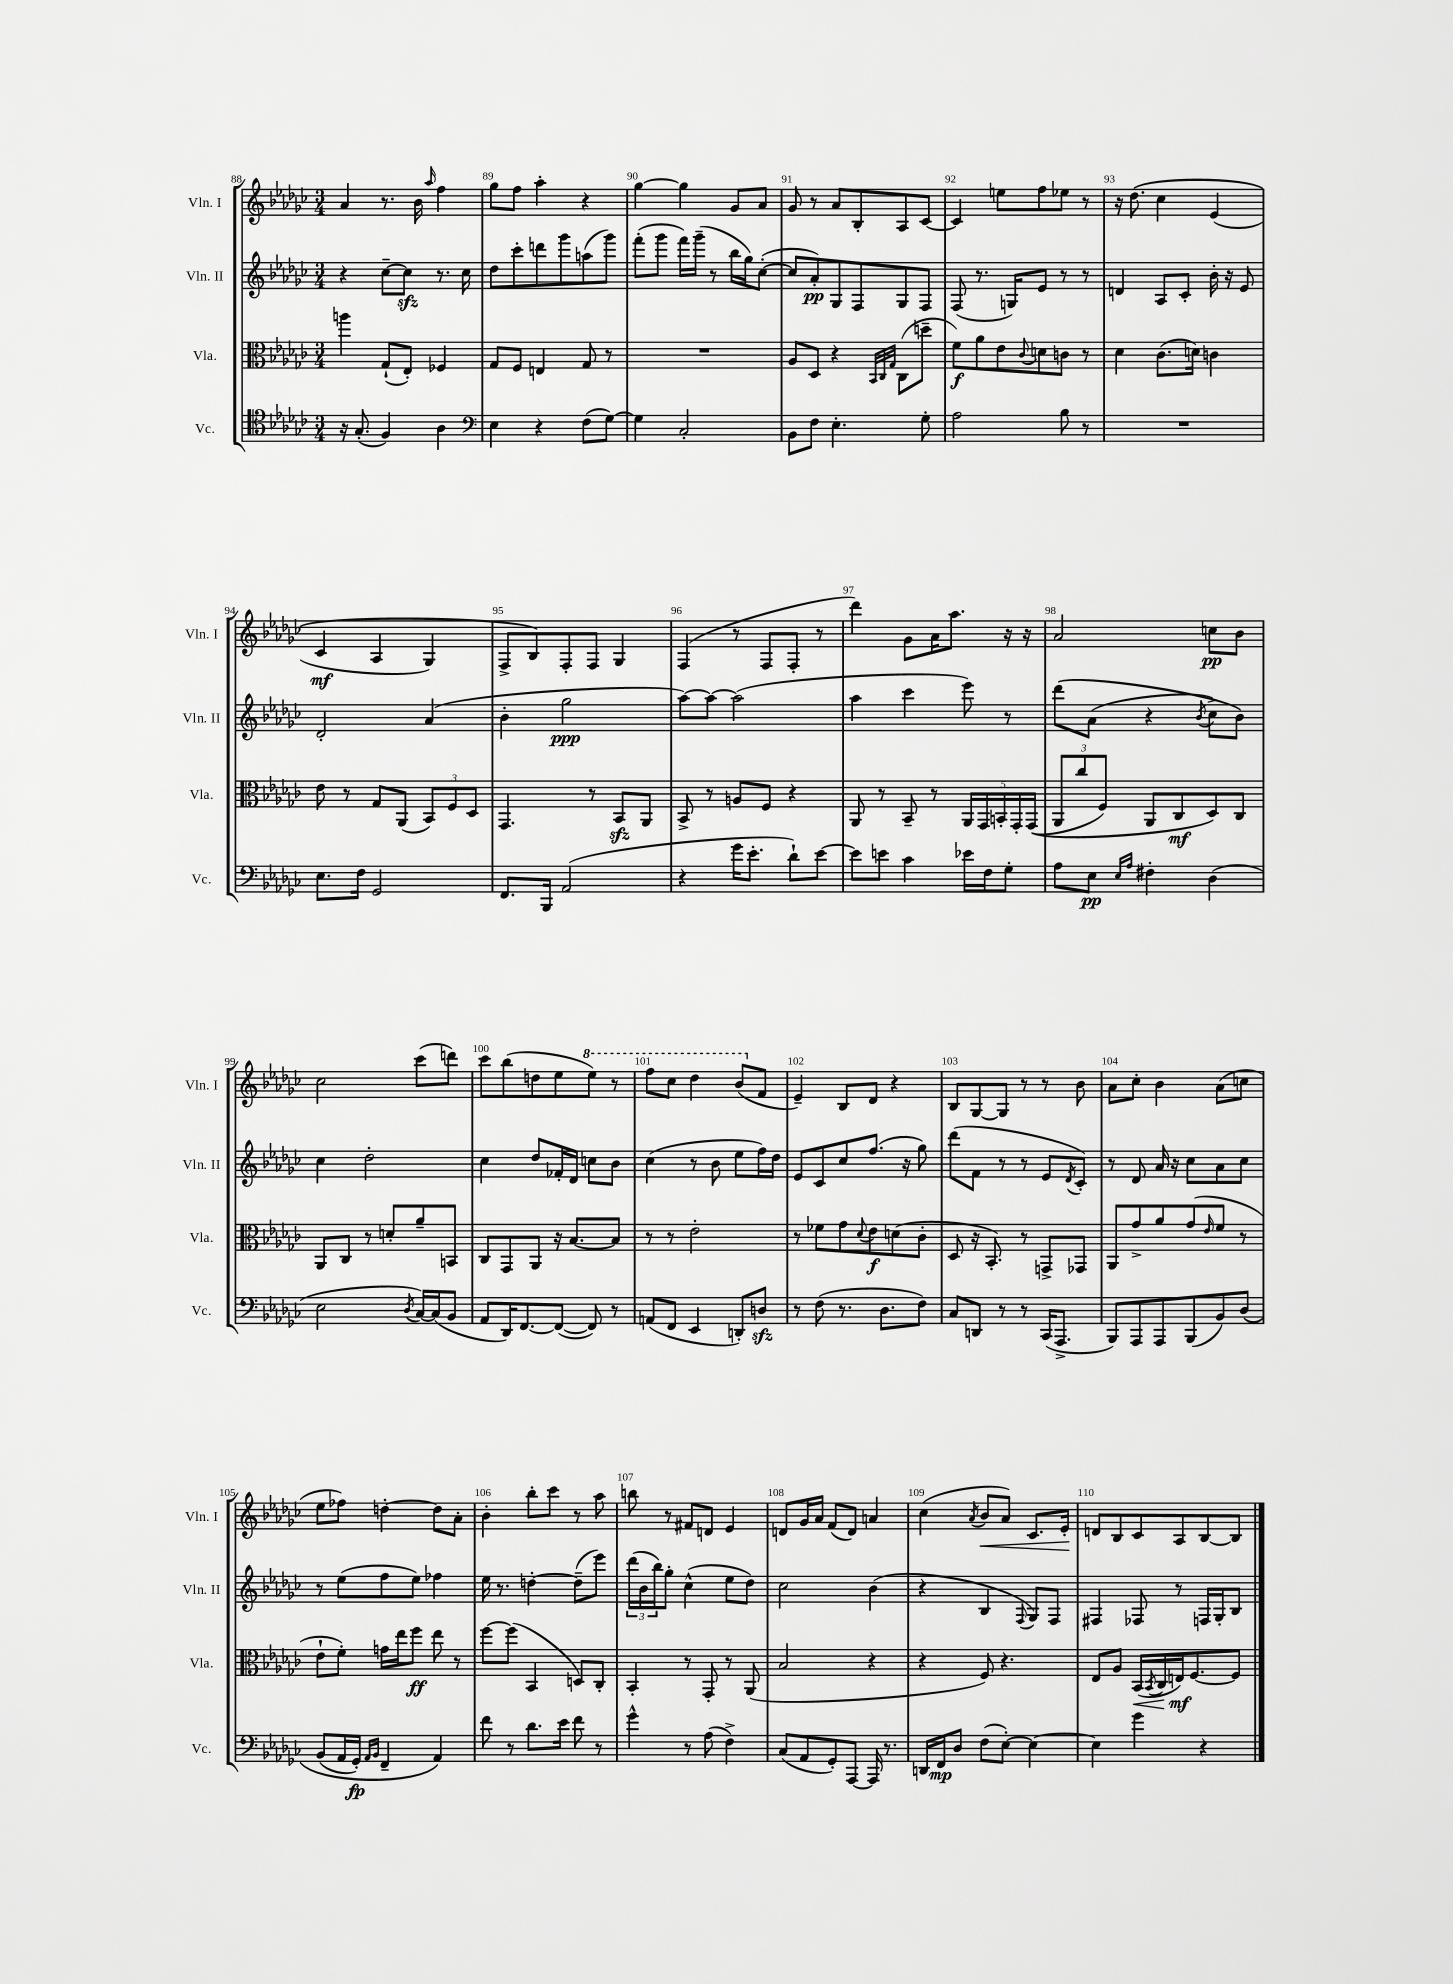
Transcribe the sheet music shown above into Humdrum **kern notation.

**kern	**dynam	**kern	**dynam	**kern	**dynam	**kern	**dynam
*part4	*part4	*part3	*part3	*part2	*part2	*part1	*part1
*staff4	*staff4	*staff3	*staff3	*staff2	*staff2	*staff1	*staff1
*I"Vc.	*	*I"Vla.	*	*I"Vln. II	*	*I"Vln. I	*
*I'Vc.	*	*I'Vla.	*	*I'Vln. II	*	*I'Vln. I	*
*clefC4	*	*clefC3	*	*clefG2	*	*clefG2	*
*k[b-e-a-d-g-c-]	*	*k[b-e-a-d-g-c-]	*	*k[b-e-a-d-g-c-]	*	*k[b-e-a-d-g-c-]	*
*M3/4	*	*M3/4	*	*M3/4	*	*M3/4	*
=88	=88	=88	=88	=88	=88	=88	=88
16r	.	4aan\	.	4r	.	4a-/	.
(8.G-'/	.	.	.	.	.	.	.
4F/)	.	(8G-`/L	.	[8cc-~\L	.	8.r	.
.	.	8E-'/J)	.	8cc-zz\J]	.	.	.
.	.	.	.	.	.	16b-\	.
.	.	.	.	.	.	16qqaa-/	.
4A-\	.	4F-X/	.	8.r	.	4ff\	.
.	.	.	.	16cc-\	.	.	.
=89	=89	=89	=89	=89	=89	=89	=89
*clefF4	*	*	*	*	*	*	*
4E-\	.	8G-/L	.	8dd-\L	.	8gg-\L	.
.	.	8F/J	.	8ccc-'\	.	8ff\J	.
4r	.	4En/	.	8dddn\	.	4aa-'\	.
.	.	.	.	8ggg-\	.	.	.
(8F\L	.	8G-/	.	(8aan\	.	4r	.
[8G-\J)	.	8r	.	8ggg-\J)	.	.	.
=90	=90	=90	=90	=90	=90	=90	=90
4G-\]	.	2.r	.	(8fff'\L	.	[4gg-\	.
.	.	.	.	8ggg-\J	.	.	.
2C-'/	.	.	.	16fff\LL)	.	4gg-\]	.
.	.	.	.	(16ggg-~\JJ	.	.	.
.	.	.	.	8r	.	.	.
.	.	.	.	16bb-\LL	.	8g-/L	.
.	.	.	.	16gg-\J)	.	.	.
.	.	.	.	([8cc-'\J	.	8a-/J	.
=91	=91	=91	=91	=91	=91	=91	=91
8BB-\L	.	8A-/L	.	8cc-/L]	.	8g-/	.
8F\J	.	8D-/J	.	8a-'/)	pp	8r	.
4.E-'\	.	4r	.	8G-/	.	8a-/L	.
.	.	.	.	8F/	.	8B-'/	.
.	.	32qqBB-/LLL	.	.	.	.	.
.	.	32qqC-/	.	.	.	.	.
.	.	32qqG-/JJJ	.	.	.	.	.
.	.	(8C-\L	.	8G-/	.	8A-/	.
8G-'\	.	8ddn~\J	.	8F/J	.	[8c-/J	.
=92	=92	=92	=92	=92	=92	=92	=92
2A-\	.	8f\L)	f	(8F/	.	4c-/]	.
.	.	8a-\	.	8.r	.	.	.
.	.	8e-\	.	.	.	8een\L	.
.	.	.	.	16Gn/KL)	.	.	.
.	.	8qqc-/	.	.	.	.	.
.	.	8dn\	.	8e-/J	.	8ff\	.
8B-\	.	8cn\J	.	8r	.	8ee-X\J	.
8r	.	8r	.	8r	.	8r	.
=93	=93	=93	=93	=93	=93	=93	=93
2.r	.	4d-\	.	4dn/	.	16r	.
.	.	.	.	.	.	(8.dd-\	.
.	.	(8.c-\L	.	8A-/L	.	4cc-\	.
.	.	.	.	8c-'/J	.	.	.
.	.	16dn\Jk)	.	.	.	.	.
.	.	4cn\	.	16b-'\	.	(4e-/	.
.	.	.	.	16r	.	.	.
.	.	.	.	8e-/	.	.	.
!!LO:LB:g=z
=94	=94	=94	=94	=94	=94	=94	=94
8.E-\L	.	8e-\	.	2d-'/	.	4c-/	mf
.	.	8r	.	.	.	.	.
16F\Jk	.	.	.	.	.	.	.
2GG-/	.	8G-/L	.	.	.	4A-/	.
.	.	(8AA-/J	.	.	.	.	.
.	.	12BB-/L)	.	(4a-/	.	4G-/)	.
.	.	12F/	.	.	.	.	.
.	.	12D-/J	.	.	.	.	.
=95	=95	=95	=95	=95	=95	=95	=95
8.FF/L	.	4.GG-/	.	4b-'\	.	8F^/L	.
.	.	.	.	.	.	8B-/)	.
16BBB-/Jk	.	.	.	.	.	.	.
(2AA-/	.	.	.	2gg-\	ppp	8F'/	.
.	.	8r	.	.	.	8F/J	.
.	.	8BB-zz/L	.	.	.	4G-/	.
.	.	8AA-/J	.	.	.	.	.
=96	=96	=96	=96	=96	=96	=96	=96
4r	.	8BB-^/	.	[8aa-\L)	.	(4F/	.
.	.	8r	.	8aa-\J_	.	.	.
16g-\KL	.	8An/L	.	(2aa-\]	.	8r	.
8.e-'\J	.	.	.	.	.	.	.
.	.	8F/J	.	.	.	8F/L	.
8d-`\L)	.	4r	.	.	.	8F'/J	.
[8e-\J	.	.	.	.	.	8r	.
=97	=97	=97	=97	=97	=97	=97	=97
8e-\L]	.	8AA-/	.	4aa-\	.	4ddd-\)	.
8en\J	.	8r	.	.	.	.	.
4c-\	.	8BB-~/	.	4ccc-\	.	8g-\L	.
.	.	8r	.	.	.	16a-\K	.
.	.	.	.	.	.	8.aa-\J	.
16e-X\LL	.	20AA-/LL	.	8eee-\)	.	.	.
.	.	20GG-/	.	.	.	.	.
16F\J	.	.	.	.	.	.	.
.	.	20BBn'/	.	.	.	.	.
8G-'\J	.	.	.	8r	.	16r	.
.	.	20GG-'/	.	.	.	.	.
.	.	.	.	.	.	16r	.
.	.	((20GG-/JJ	.	.	.	.	.
=98	=98	=98	=98	=98	=98	=98	=98
8A-\L	.	12AA-/L	.	(8ddd-\L	.	2a-/	.
.	.	12cc-/	.	.	.	.	.
8E-\J	pp	.	.	(8a-\J	.	.	.
.	.	12F/J)	.	.	.	.	.
16qqE-/LL	.	.	.	.	.	.	.
16qqA-/JJ	.	.	.	.	.	.	.
4F#X'\	.	8AA-/L	.	4r	.	.	.
.	.	8C-/	mf	.	.	.	.
.	.	.	.	8qb-/	.	.	.
(4D-\	.	8D-/)	.	8cc-^\L)	.	8ccn\L	pp
.	.	8C-/J	.	8b-\J)	.	8b-\J	.
!!LO:LB:g=z
=99	=99	=99	=99	=99	=99	=99	=99
2E-\	.	8AA-/L	.	4cc-\	.	2cc-\	.
.	.	8C-/J	.	.	.	.	.
.	.	8r	.	2dd-'\	.	.	.
.	.	8dn'/L	.	.	.	.	.
8qD-/	.	.	.	.	.	.	.
[16C-/LL)	.	8a-~/	.	.	.	(8ccc-\L	.
(16C-/J]	.	.	.	.	.	.	.
8BB-/J	.	8BBn/J	.	.	.	8dddn\J)	.
=100	=100	=100	=100	=100	=100	=100	=100
8AA-/L	.	8C-/L	.	4cc-\	.	8ccc-\L	.
16DD-/K)	.	8GG-/	.	.	.	(8bb-\	.
[8.FF/	.	.	.	.	.	.	.
.	.	8AA-/J	.	8dd-/L	.	8ddn\	.
(8FF/J_	.	16r	.	16f-X'/L	.	8ee-\	.
.	.	[8.B-/L	.	16d-/JJ	.	.	.
*	*	*	*	*	*	*8va	*
8FF/])	.	.	.	8ccn\L	.	8eee-\J)	.
8r	.	8B-/J]	.	8b-\J	.	8r	.
=101	=101	=101	=101	=101	=101	=101	=101
(8AAn/L	.	8r	.	(4cc-\	.	8fff\L	.
8FF/J	.	8r	.	.	.	8ccc-\J	.
4EE-/	.	2e-'\	.	8r	.	4ddd-\	.
.	.	.	.	8b-\	.	.	.
8DDn'/L)	.	.	.	8ee-\L	.	(8bb-/L	.
*	*	*	*	*	*	*X8va	*
8Dnzz/J	.	.	.	16ff\L)	.	8f/J	.
.	.	.	.	16dd-\JJ	.	.	.
=102	=102	=102	=102	=102	=102	=102	=102
8r	.	8r	.	8e-/L	.	4e-~/)	.
(8F\	.	8f-X\L	.	8c-/	.	.	.
8.r	.	8g-\	.	8cc-/	.	8B-/L	.
.	.	8qqd-/	.	.	.	.	.
.	.	8e-\	f	(8.ff/J	.	8d-/J	.
8.D-\L	.	.	.	.	.	.	.
.	.	(8dn\	.	.	.	4r	.
.	.	.	.	16r	.	.	.
8F\J)	.	8c-'\J	.	8gg-\)	.	.	.
=103	=103	=103	=103	=103	=103	=103	=103
8C-/L	.	8D-/	.	(8ddd-\L	.	8B-/L	.
8DDn/J	.	16r	.	8f\J	.	[8G-/	.
.	.	8.BB-'/)	.	.	.	.	.
8r	.	.	.	8r	.	8G-/J]	.
8r	.	8r	.	8r	.	8r	.
(16CC-/KL	.	8GGn^/L	.	8e-/L	.	8r	.
8.AAA-^/J	.	.	.	.	.	.	.
.	.	.	.	8qd-/	.	.	.
.	.	8GG-X/J	.	8c-'/J)	.	8b-\	.
=104	=104	=104	=104	=104	=104	=104	=104
8BBB-/L)	.	8AA-/L	.	8r	.	8a-\L	.
8AAA-/	.	8g-^/	.	8d-/	.	8cc-'\J	.
8AAA-/	.	8a-/	.	16a-/	.	4b-\	.
.	.	.	.	16r	.	.	.
(8BBB-/	.	(8g-/	.	8cc-\L	.	.	.
.	.	16qqe-/	.	.	.	.	.
8BB-/)	.	8f/J	.	8a-\	.	(8a-\L	.
(8D-/J	.	8r	.	8cc-\J	.	8ccn\J	.
!!LO:LB:g=z
=105	=105	=105	=105	=105	=105	=105	=105
(8BB-/L	.	8e-`\L	.	8r	.	8ee-\L	.
16AA-/L	.	8f'\J)	.	(8ee-\L	.	8ff-X\J)	.
16GG-'/JJ)	fp	.	.	.	.	.	.
16qqAA-/LL	.	.	.	.	.	.	.
16qqBB-/JJ	.	.	.	.	.	.	.
4FF~/	.	16gn\LL	.	8ff\	.	[4ddn'\	.
.	.	16ee-\J	.	.	.	.	.
.	.	8ff\J	ff	8ee-\J)	.	.	.
4AA-/)	.	8ee-\	.	4ff-X\	.	8dd\L]	.
.	.	8r	.	.	.	8a-'\J	.
=106	=106	=106	=106	=106	=106	=106	=106
8f\	.	[8ff\L	.	16ee-\	.	4b-'\	.
.	.	.	.	8.r	.	.	.
8r	.	(8ff\J]	.	.	.	.	.
8.d-\L	.	4BB-/	.	[4ddn'\	.	8bb-'\L	.
.	.	.	.	.	.	8ccc-\J	.
16e-\Jk	.	.	.	.	.	.	.
8f\	.	8Dn/L)	.	(8dd~\L]	.	8r	.
8r	.	8C-'/J	.	8eee-\J)	.	8aa-\	.
=107	=107	=107	=107	=107	=107	=107	=107
4g-^^\	.	4BB-'/	.	(24ddd-\LL	.	8bbn\	.
.	.	.	.	24b-\	.	.	.
.	.	.	.	24bb-\J)	.	.	.
.	.	.	.	8gg-'\J	.	8r	.
8r	.	8r	.	(4cc-^^\	.	8f#X/L	.
(8A-\	.	8GG-'/	.	.	.	8dn/J	.
4F^\)	.	8r	.	8ee-\L	.	4e-/	.
.	.	(8AA-/	.	8dd-\J)	.	.	.
=108	=108	=108	=108	=108	=108	=108	=108
(8C-/L	.	2B-/	.	2cc-\	.	8dn/L	.
8AA-/	.	.	.	.	.	16g-/L	.
.	.	.	.	.	.	16a-/JJ	.
8GG-'/)	.	.	.	.	.	(8f/L	.
[8AAA-/J	.	.	.	.	.	8d/J)	.
16AAA-/]	.	4r	.	(4b-\	.	4an/	.
8.r	.	.	.	.	.	.	.
=109	=109	=109	=109	=109	=109	=109	=109
16DDn/LL	.	4r	.	4r	.	(4cc-\	.
16FF/J	mp	.	.	.	.	.	.
8D-/J	.	.	.	.	.	.	.
.	.	.	.	.	.	8qa-/	.
!	!	!	!	!	!	!	!LO:HP:b
(8F\L	.	8F/)	.	4B-/	.	8b-/L	<
[8E-'\J)	.	4.r	.	.	.	8a-/J)	.
.	.	.	.	8qqF/	.	.	.
4E-\_	.	.	.	8G-/L)	.	8.c-/L	.
.	.	.	.	8F/J	.	.	.
.	.	.	.	.	.	16e-'/Jk	.
.	.	.	.	.	.	.	[
=110	=110	=110	=110	=110	=110	=110	=110
4E-\]	.	8E-/L	.	4F#X/	.	8dn/L	.
.	.	8A-/J	.	.	.	8B-/	.
!	!	!	!LO:HP:b	!	!	!	!
4g-\	.	(16BB-/LL	<	8F-X/	.	8c-/	.
.	.	8qBB-/	.	.	.	.	.
.	.	16C-/	.	.	.	.	.
.	.	16En/J)	mf	8r	.	8A-/	.
.	.	[8.F/	[	.	.	.	.
4r	.	.	.	16Fn/LL	.	[8B-/	.
.	.	.	.	16G-'/J	.	.	.
.	.	8F/J]	.	8B-/J	.	8B-/J]	.
==	==	==	==	==	==	==	==
*-	*-	*-	*-	*-	*-	*-	*-
